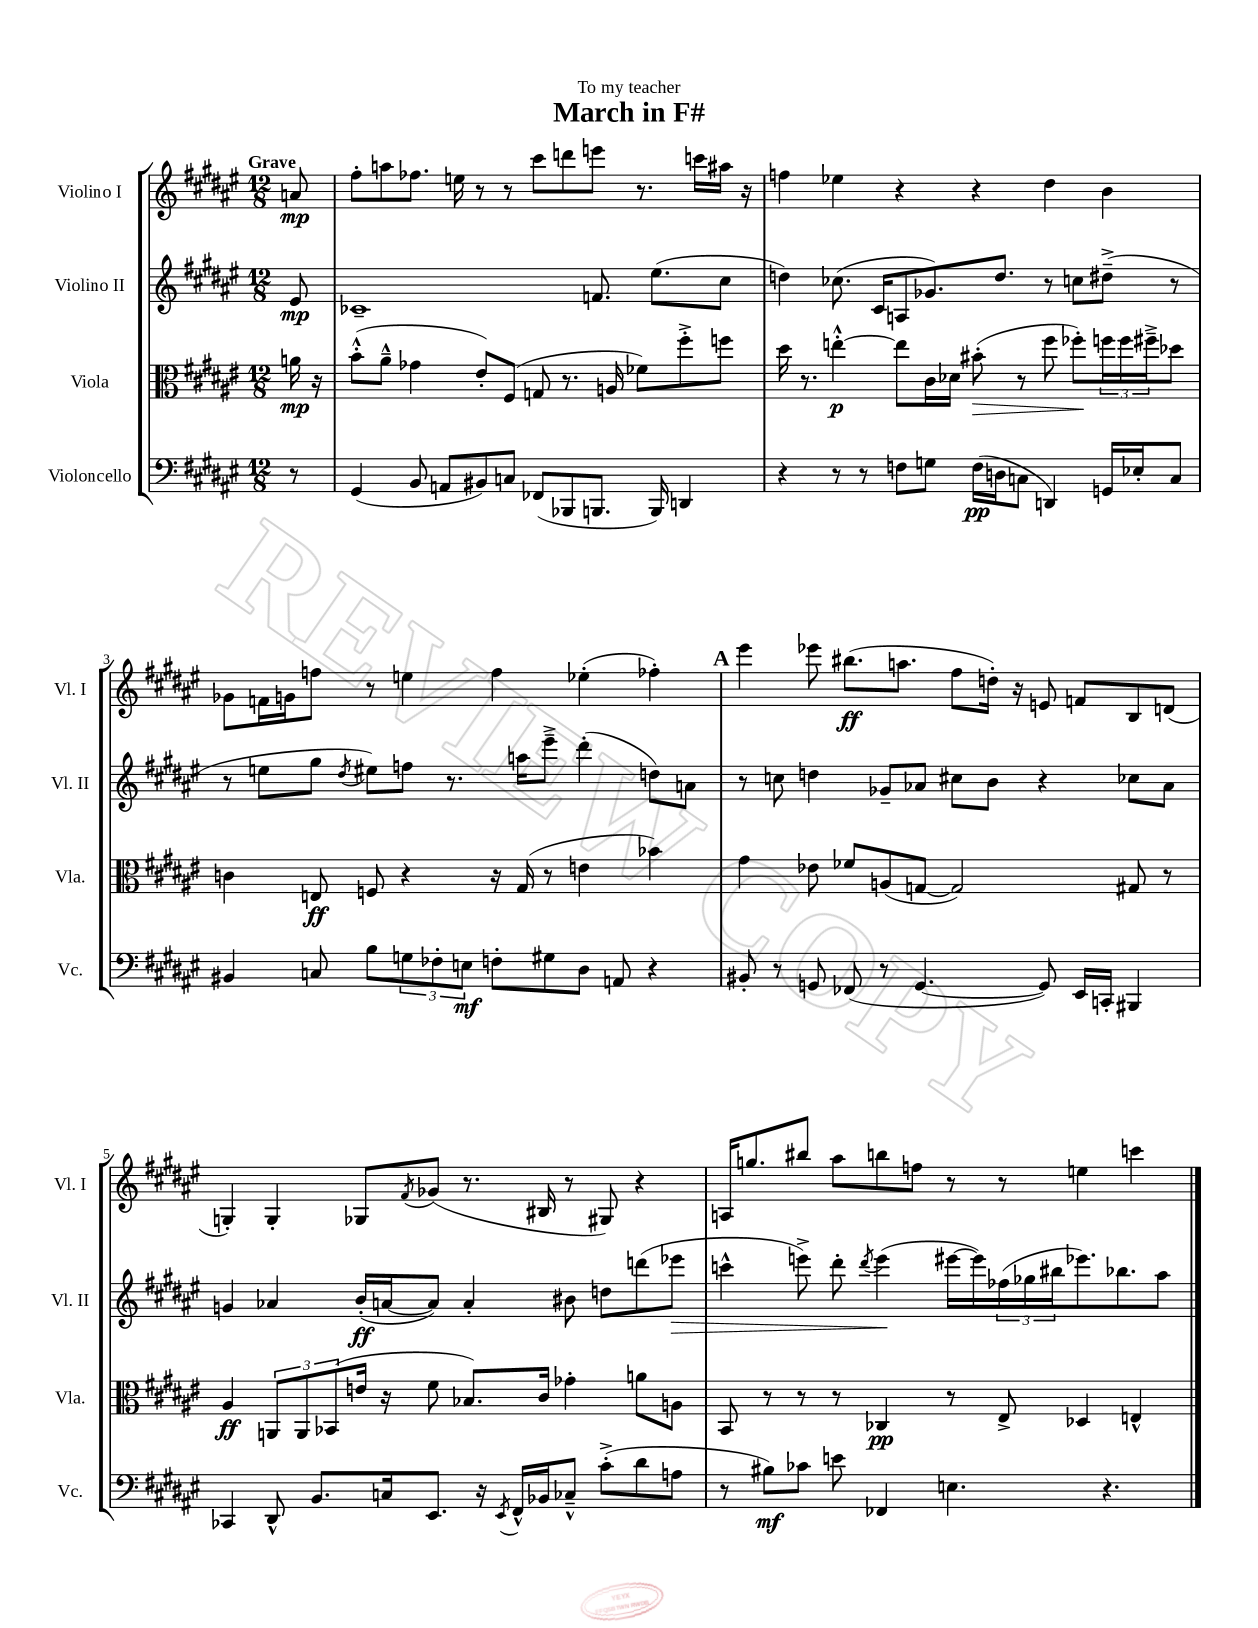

**kern	**kern	**kern	**kern
*staff4	*staff3	*staff2	*staff1
*clefF4	*clefC3	*clefG2	*clefG2
*k[f#c#g#d#a#e#]	*k[f#c#g#d#a#e#]	*k[f#c#g#d#a#e#]	*k[f#c#g#d#a#e#]
*M12/8	*M12/8	*M12/8	*M12/8
8r	16a\	8e#/	8a/
.	16r	.	.
=	=	=	=
(4GG#/	(8b'^^\L	1c-~	8ff#'\L
.	8a#~^^\J	.	8aa\
8BB/	4g-\	.	8.ff-\J
8AA/L	.	.	.
.	.	.	16ee\
8BB#/)	8e#'/L)	.	8r
8C/J	(8F#/J	.	8r
(8FF-/L	8G/	.	8ccc#\L
8BBB-/	8.r	.	8ddd\
8.BBB/J	.	8.f/	8eee\J
.	16A/	.	.
.	8f-\L)	.	8.r
16BBB/)	.	(8.ee#\L	.
4DD/	8ff#'^\	.	.
.	.	.	16ccc\LL
.	8ff\J	8cc#\J	16aa#\JJ
.	.	.	16r
=	=	=	=
4r	16dd#\	4dd\)	4ff\
.	8.r	.	.
8r	[4ee'^^\	(8.cc-\	4ee-\
8r	.	.	.
.	.	16c#/LK	.
8F\L	8ee\]L	8A/	4r
8G\J	16c#\L	8.g-/)	.
.	16d-\JJ	.	.
(16F\LL	(8b#'\	.	4r
16D\J	.	8.dd/J	.
8C\J	8r	.	.
4DD/)	8ff#\	8r	4dd#\
.	8ff-'\L)	8cc\L	.
16GG/LL	24ff\L	(8dd#~^\J	4b\
.	24ff\	.	.
16E-'/J	.	.	.
.	24ff#~^\J	.	.
8C/J	8dd-\J	8r	.
=	=	=	=
4BB#/	4c\	8r	8g-\L
.	.	8ee\L	16f\L
.	.	.	16g\J
8C/	8E/	8gg#\J	8ff\J
.	.	8qdd#/	.
8B\L	8F/	8ee#\L)	8r
12G\	4r	8ff\J	4ee\
12F-'\	.	.	.
.	.	8.r	.
12E\J	.	.	.
8F'\L	16r	.	4ff\
.	(16G#/	16aa\LK	.
8G#\	8r	8eee#~^\J	.
8D#\J	4e\	(4ddd#'\	(4ee-'\
8AA/	.	.	.
4r	4b-\)	8dd\L)	4ff-'\)
.	.	8a\J	.
=	=	=	=
8BB#'/	4g#\	8r	4eee#\
8r	.	8cc\	.
8GG/	8e-\	4dd\	8eee-\
(8FF-/	8f-/L	.	(8.bb#\L
8r	(8A/	8g-~/L	.
.	.	.	8.aa\J
[4.GG/	[8G/J	8a-/J	.
.	2G/])	8cc#\L	8ff#\L
.	.	8b\J	16dd'\Jk)
.	.	.	16r
8GG/])	.	4r	8e/
16EE#/LL	.	.	8f/L
16CC'/JJ	.	.	.
4BBB#/	8G#/	8cc-\L	8B/
.	8r	8a-\J	(8d/J
=	=	=	=
4CC-/	4A#/	4g/	4G'/)
8DD#^^/	12AA/L	4a-/	4G'/
.	12AA/	.	.
8.BB/L	.	.	.
.	(12BB-/	.	.
.	16e/Jk	(16b'/LL	8G-/L
16C/k	16r	[16a/J	.
.	.	.	8qf#/
8.EE#/J	8f#\	8a/]J)	(8g-/J
.	8.B-/L)	4a'/	8.r
16r	.	.	.
8qEE#/	.	.	.
16FF#^^/LL	.	.	.
16BB-/J	16c#/Jk	.	16B#/
8C-~^^/J	4g-'\	8b#\	8r
(8c#'^\L	.	8dd\L	8G#/)
8d#\	8a\L	(8ddd\	4r
8A\J	8A\J	8eee-\J	.
=	=	=	=
8r	8BB/	4ccc^^\	16A/LK
.	.	.	8.gg/
8B#\L)	8r	.	.
8c-\J	8r	8eee^\)	8bb#/J
8e\	8r	8ddd#'\	8aa#\L
.	.	8qddd#/	.
4FF-/	4C-/	(4eee\	8bb\
.	.	.	8ff\J
4.E\	8r	[16eee#\LL	8r
.	.	16eee#\])	.
.	8E#^/	(24ff-\	8r
.	.	24gg-\	.
.	.	24bb#\J	.
.	4D-/	8.eee-\)	4ee\
4.r	.	.	.
.	.	8.bb-\	.
.	4E^^/	.	4ccc\
.	.	8aa#\J	.
==	==	==	==
*-	*-	*-	*-
